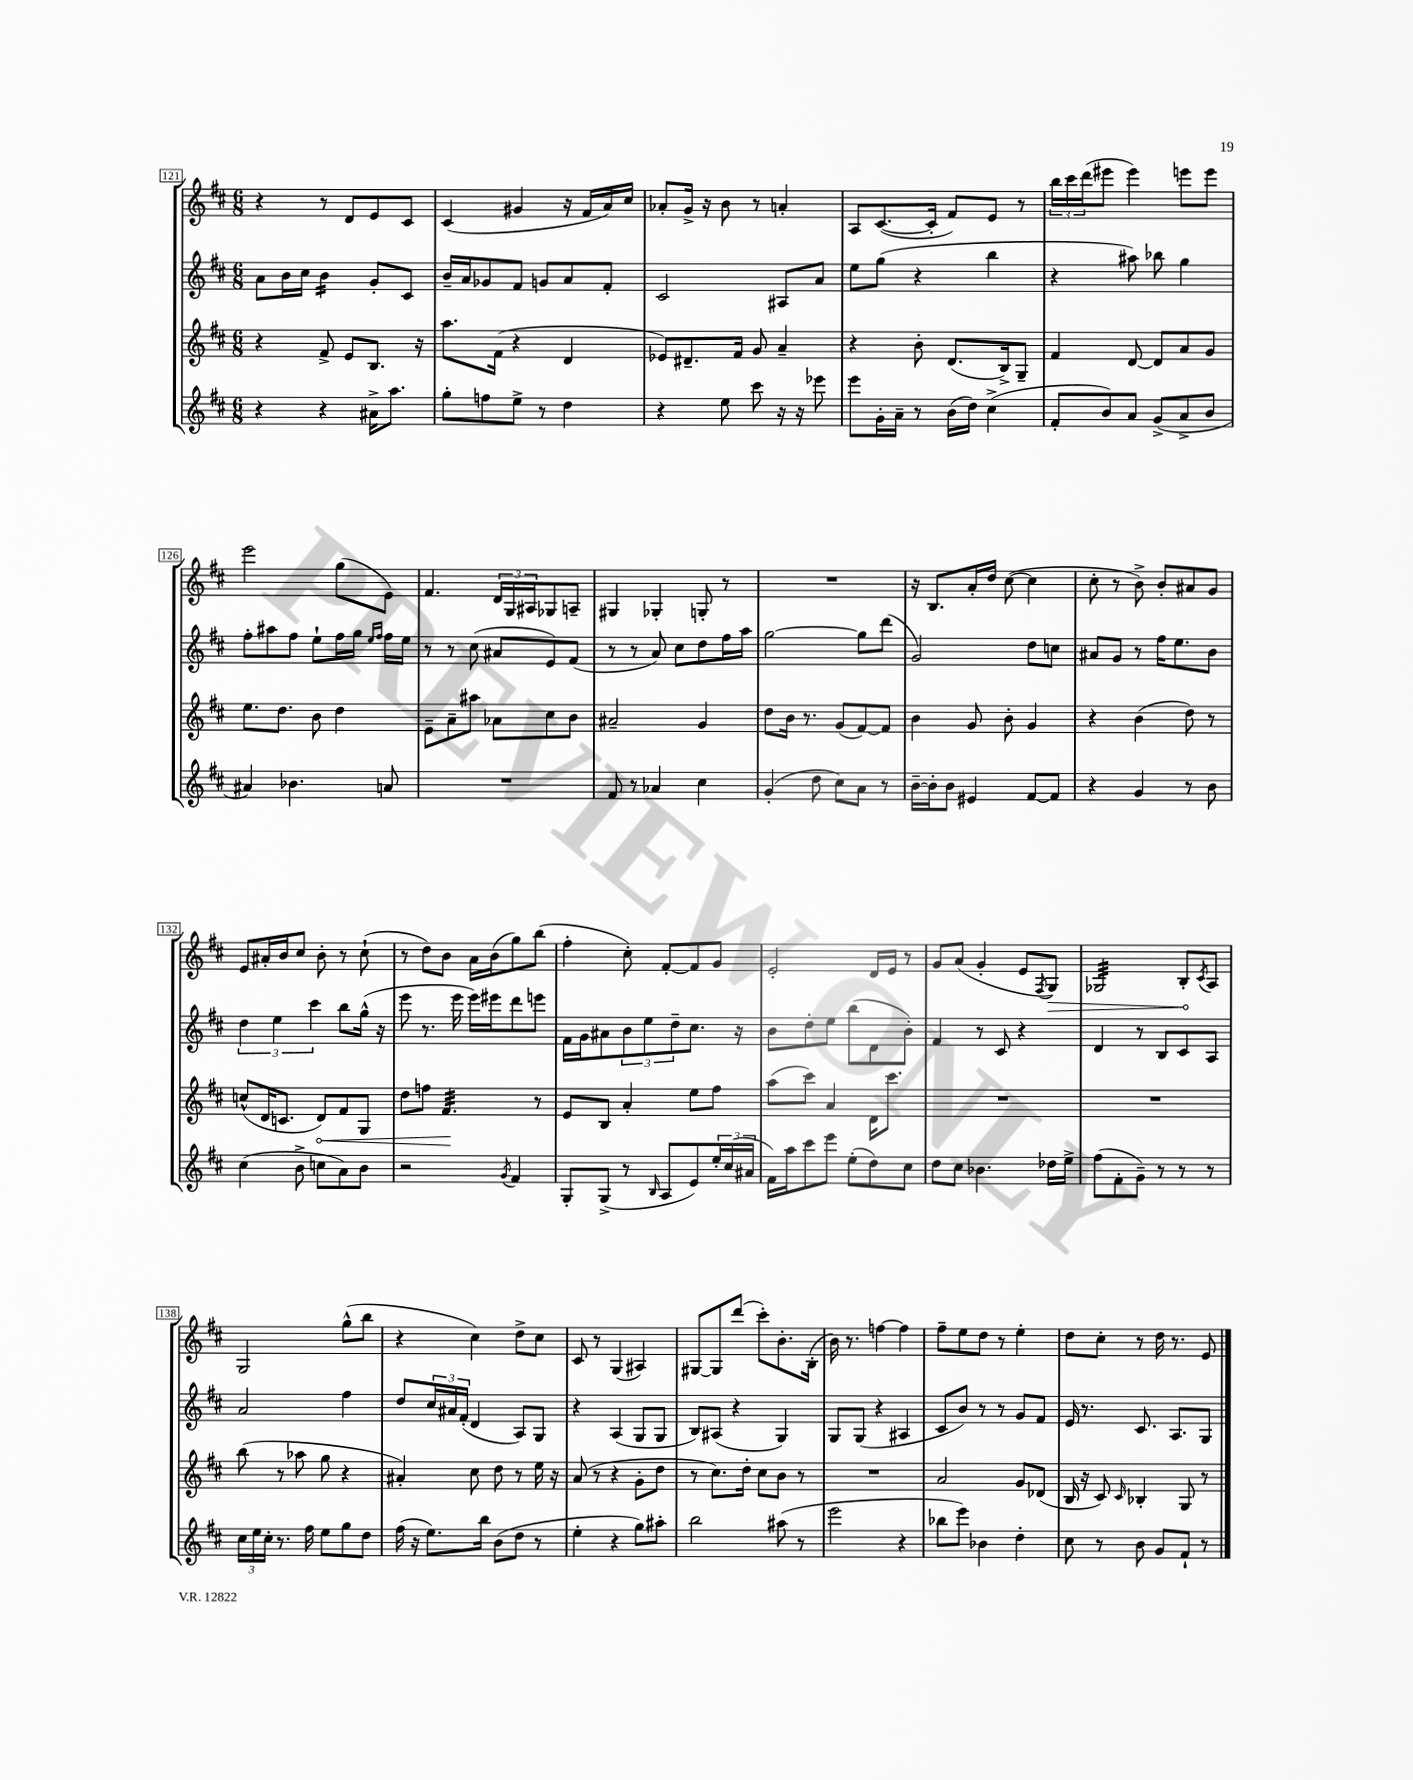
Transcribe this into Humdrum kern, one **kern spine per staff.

**kern	**kern	**kern	**kern
*staff4	*staff3	*staff2	*staff1
*clefG2	*clefG2	*clefG2	*clefG2
*k[f#c#]	*k[f#c#]	*k[f#c#]	*k[f#c#]
*M6/8	*M6/8	*M6/8	*M6/8
4r	4r	8a	4r
.	.	16b	.
.	.	16cc#	.
4r	8f#^	4b	8r
.	8e	.	8d
16a#^	8.B	8g'	8e
8.aa	.	.	.
.	.	8c#	8c#
.	16r	.	.
=	=	=	=
8gg'	8.aa	16b~	(4c#
.	.	16a	.
8ff	.	8g-	.
.	(16f#	.	.
8ee^	4r	8f#	4g#
8r	.	8g	.
4dd	4d	8a	16r
.	.	.	16f#
.	.	8f#'	16a)
.	.	.	16cc#
=	=	=	=
4r	8e-)	2c#	8a-'
.	8.d#~	.	16g^
.	.	.	16r
8ee	.	.	8b
.	16f#	.	.
8ccc#	8g	.	8r
16r	4a~	8A#	4a'
16r	.	.	.
8eee-	.	8a	.
=	=	=	=
8eee	4r	8ee	8A
16g'	.	(8gg	([8.c#
16a~	.	.	.
8r	8b'	4r	.
.	.	.	16c#']
(16b	(8.d	.	8f#)
16dd)	.	.	.
(4cc#^	.	4bb	8e
.	16B^)	.	.
.	8G~	.	8r
=	=	=	=
8f#'	4f#	4r	24bb
.	.	.	24ccc#
.	.	.	(24ddd
8b)	.	.	8eee#
8a	[8d	8aa#)	4eee#)
(8g^	8d]	8bb-	.
8a^	8a	4gg	8eee
8b	8g	.	8eee
=	=	=	=
4a#)	8.ee	8ff#'	2eee
.	.	8aa#	.
.	8.dd	.	.
4.b-	.	8ff#	.
.	8b	8ee`	.
.	4dd	16ff#	(8gg
.	.	16gg	.
.	.	16qqee	.
.	.	16qqff#	.
8a	.	16ff#	8e)
.	.	16ee	.
=	=	=	=
2.r	8e~	8r	4.f#
.	8a~	8r	.
.	8aa#	(8cc#	.
.	8a-	8a#	24d
.	.	.	24G
.	.	.	24A#
.	8cc#	8e)	8G-
.	8b	(8f#	8A~
=	=	=	=
8f#	2a#~	8r	4G#
8r	.	8r	.
4a-	.	8a)	4G-'
.	.	8cc#	.
4cc#	4g	8dd	8G'
.	.	16ff#	8r
.	.	16aa	.
=	=	=	=
(4g'	8dd	[2gg	2.r
.	16b	.	.
.	8.r	.	.
8dd	.	.	.
8cc#)	(8g	.	.
8a	[8f#)	8gg]	.
8r	8f#]	(8ddd	.
=	=	=	=
[16b~	4b	2g)	16r
16b']	.	.	8.B
8b	.	.	.
4e#	8g	.	16a'
.	.	.	16dd
.	8b'	.	([8cc#
[8f#	4g	8dd	4cc#]
8f#]	.	8cc	.
=	=	=	=
4r	4r	8a#	8cc#'
.	.	8g	8r
4g	(4b	8r	8b^)
.	.	16ff#	8b'
.	.	8.ee	.
8r	8dd)	.	8a#
8b	8r	8b	8g
=	=	=	=
(4cc#	(8cc^^	6dd	8e
.	16d	.	16a#'
.	.	6ee	.
.	8.c	.	16b
8b^	.	.	8cc#
.	.	6ccc#	.
8cc	8d)	.	8b'
8a)	8f#	8bb	8r
8b	8G	(16gg^^	(8cc#`
.	.	16r	.
=	=	=	=
2r	8dd	8eee	8r
.	8ff	8.r	8dd)
.	4.f#	.	8b
.	.	16eee	.
.	.	16eee)	16a
.	.	16eee#	(16b
8qg	.	.	.
4f#	.	8ddd	8gg)
.	8r	8eee	(8bb
=	=	=	=
8G'	8e	16f#	4ff#'
.	.	16g	.
(8G^	8B	8a#	.
8r	4a'	12b	8cc#')
.	.	12ee	.
16qqB	.	.	.
8A	.	.	[8f#'
.	.	12dd~	.
8e)	8ee	8.cc#	8f#]
24ee'	8ff#	.	8g
(24cc#	.	.	.
.	.	16r	.
24a#	.	.	.
=	=	=	=
16f#)	(8aa	8b	2e'
16aa	.	.	.
8ccc#	8ccc#)	8dd'	.
8eee	4a	8ee	.
(8ee'	.	(8bb	.
8dd)	16d	8d	16d
.	8.ccc#	.	16e
8cc#	.	8b')	8r
=	=	=	=
8dd	2.r	4f#	8g
8cc#	.	.	(8a
4.b-	.	8r	4g'
.	.	8c#	.
.	.	4r	8e
.	.	.	8qF#
16dd-	.	.	8G)
16ee^	.	.	.
=	=	=	=
(8ff#	2.r	4d	2G-
8f#'	.	.	.
8g~)	.	8r	.
8r	.	8B	.
8r	.	8c#	8B'
.	.	.	8qc#
8r	.	8A	8A
=	=	=	=
24cc#	(8bb	2a	2G
24ee	.	.	.
24cc#'	.	.	.
8.r	8r	.	.
.	8aa-	.	.
16ff#	.	.	.
8ee	8gg	.	.
8gg	4r	4ff#	(8gg^^
8dd	.	.	8bb
=	=	=	=
(16ff#	4a#')	8dd	4r
16r	.	.	.
8.ee)	.	24cc#	.
.	.	24a#	.
.	.	(24f#'	.
.	8cc#	4d	4cc#)
16bb	.	.	.
(8b	8dd	.	.
8dd	8r	8A)	8dd^
8r	16ee	8G	8cc#
.	16r	.	.
=	=	=	=
4ee'	(8a	4r	8c#
.	8r	.	8r
4r	4r	(4A	(4G
8gg)	8g'	8G	4A#)
8aa#'	8dd	8G	.
=	=	=	=
2bb	8r	8B)	[8G#
.	8.cc#)	(8A#	8G#]
.	.	4r	(8ddd
.	16dd'	.	.
.	8cc#	.	8ccc#')
(8aa#	8b	4G)	8.b'
8r	8r	.	.
.	.	.	(16B'
=	=	=	=
2eee	2.r	8G	16b)
.	.	.	8.r
.	.	(8G	.
.	.	4r	[4ff
4r	.	4A#	4ff]
=	=	=	=
8bb-	2a	8c#	8ff#~
8eee)	.	8b)	8ee
4b-	.	8r	8dd
.	.	8r	8r
4dd'	8g	8g	4ee'
.	(8d-	8f#	.
=	=	=	=
8cc#	16B	16e	8dd
.	16r	8.r	.
8r	8c#)	.	8cc#'
.	16qqc#	.	.
8b	4B-'	8.c#	8r
8g	.	.	16dd
.	.	8.A	8.r
8f#`	8G	.	.
8r	8r	8G	8e
==	==	==	==
*-	*-	*-	*-
